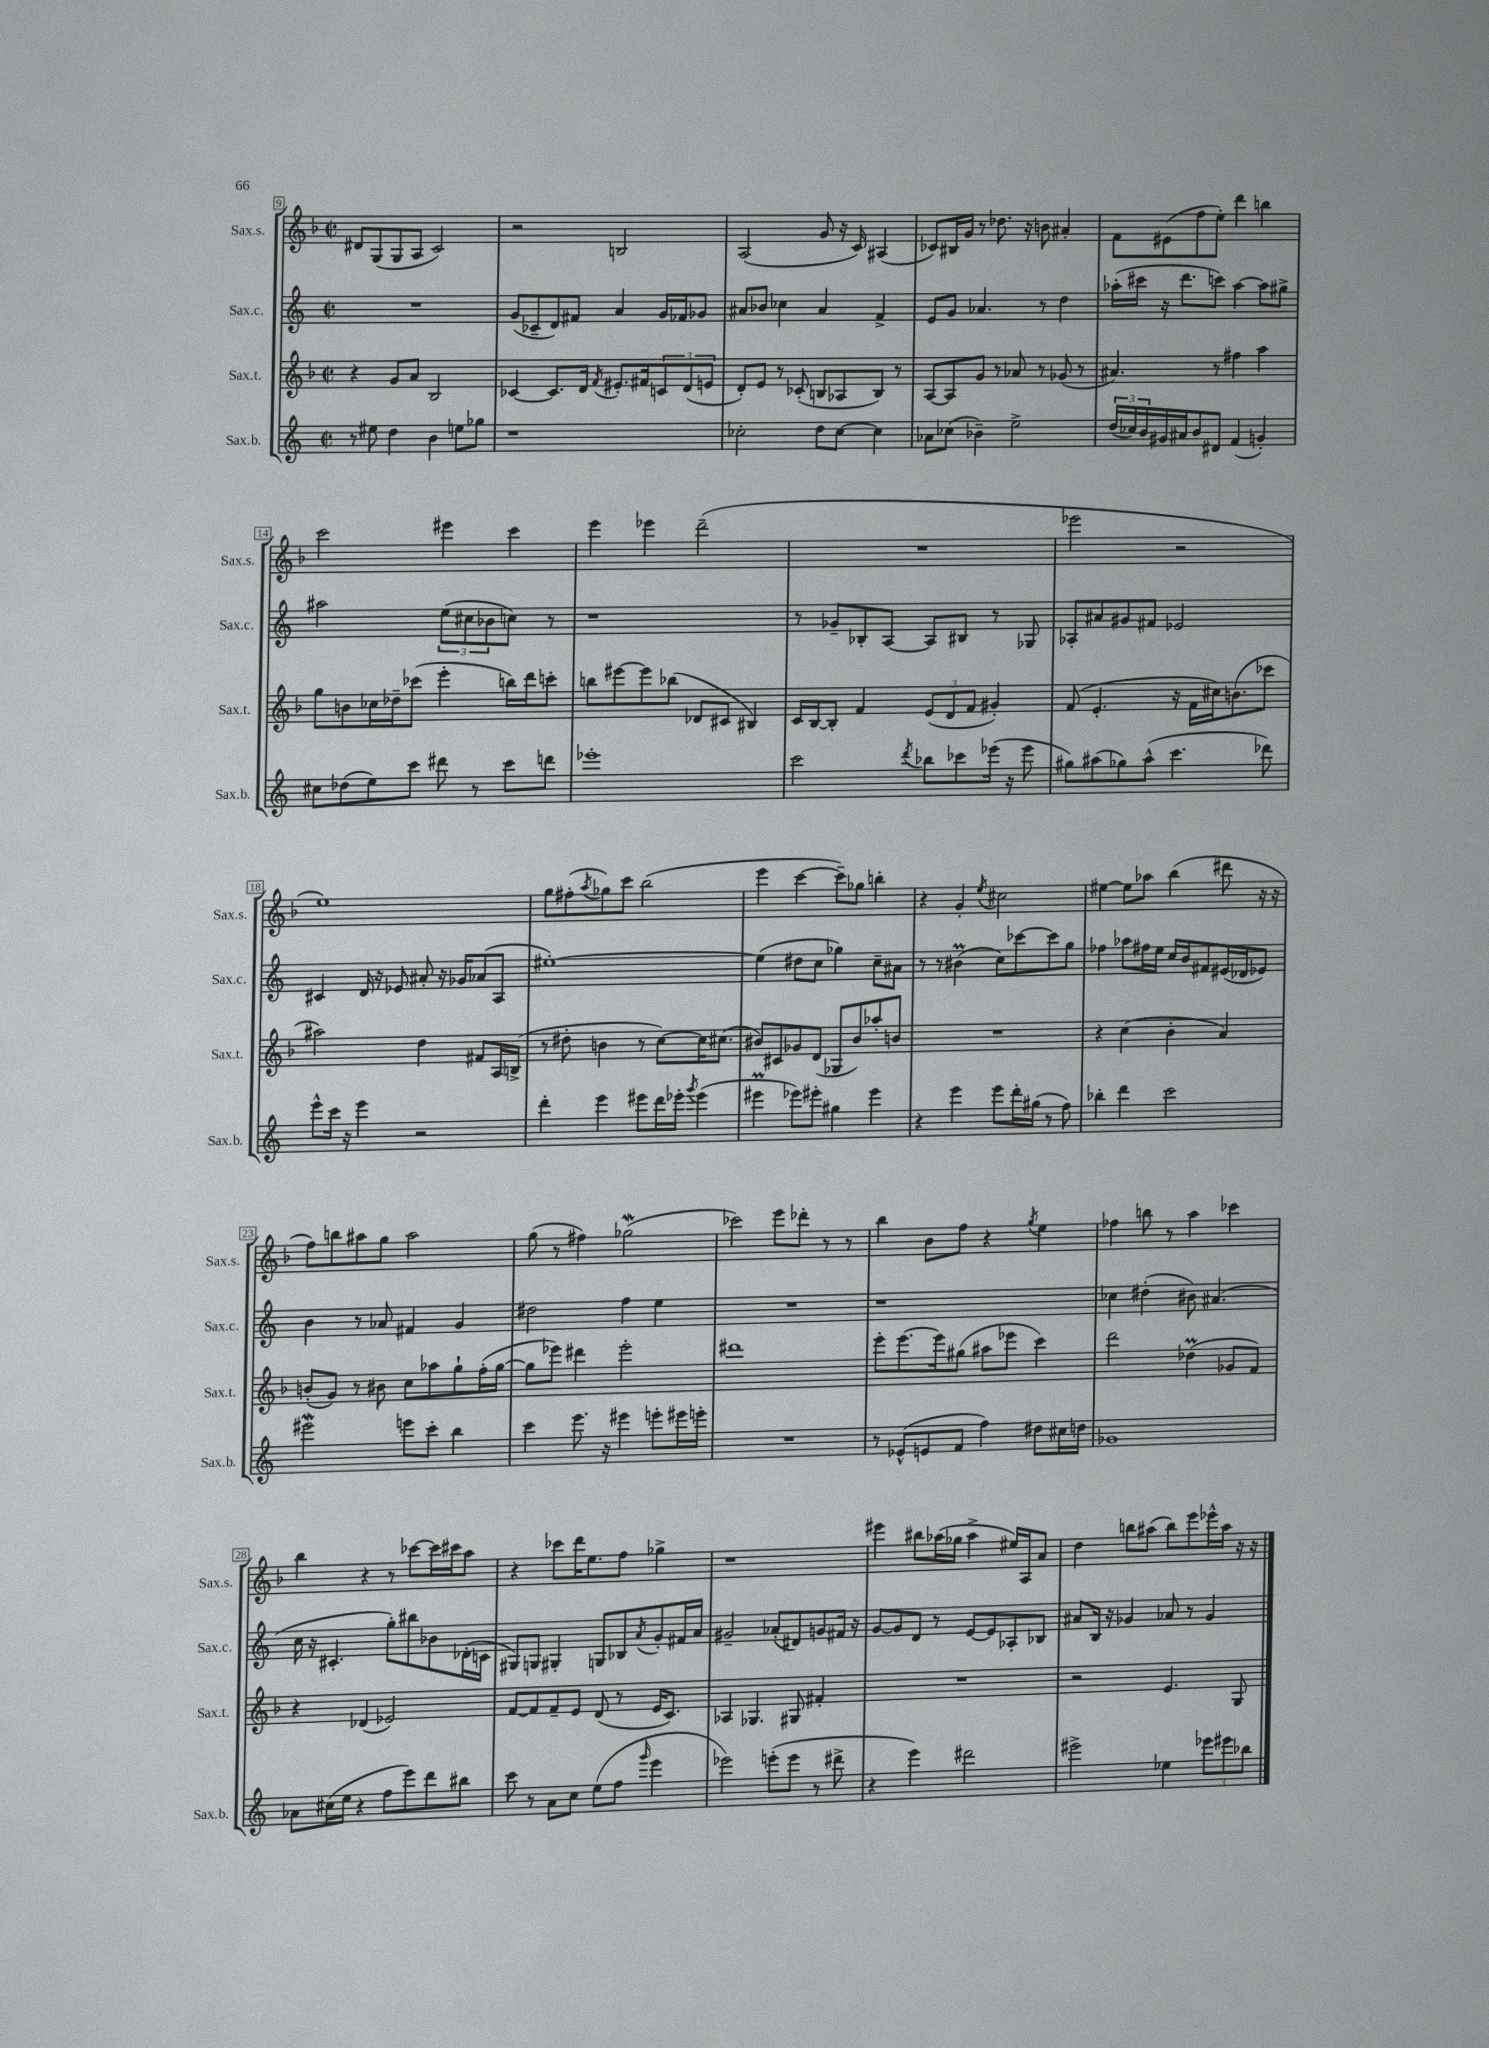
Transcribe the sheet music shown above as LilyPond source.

<<
\new StaffGroup <<
\new Staff = "s0" \with { instrumentName = "Sax.s." shortInstrumentName = "Sax.s." } {
    \clef treble \key f \major \defaultTimeSignature \time 2/2
    dis'8 g8( g8 a8 c'2) |
    r2 b2 |
    a2( g'8 r16 c'16) ais4( |
    ces'8) bis16 g'16 r8 des''8. r16 b'8 ais'4-. |
    f'8 eis'8( f''8 e''8-.) d'''4 b''4 |
    c'''2 eis'''4 c'''4 |
    e'''4 ees'''4 d'''2--( |
    R1 |
    ees'''2 r2 |
    e''1) |
    g''8 fis''8-.( \acciaccatura { a''8 } ges''8) c'''8 bes''2( |
    e'''4 c'''4~ c'''8--) ges''8 b''4-. |
    r4 g'4-. \acciaccatura { e''8 } cis''2 |
    eis''4~ eis''8 aes''8 bes''4( dis'''8 r16 r16 |
    f''8) b''8 ais''8 g''8 ais''2 |
    g''8( r8 fis''4) ges''2\mordent( |
    ces'''2) e'''8 des'''8-. r8 r8 |
    bes''4 bes'8 f''8 r4 \acciaccatura { g''8 } e''4 |
    fes''4 b''8 r8 a''4 ces'''4 |
    bes''4 r4 r8 ces'''8~ ces'''16 cis'''16 a''8 |
    r4 ces'''8 d'''16 e''8. f''8 ges''4-> |
    r1 |
    eis'''4 bis''8 aes''16( ges''16 aes''4-> eis''16) a16 a'8 |
    d''4 b''8 ais''8( b''8) e'''8 ees'''16-^ ais''16 r16 r16 \bar "|." |
}
\new Staff = "s1" \with { instrumentName = "Sax.c." shortInstrumentName = "Sax.c." } {
    \clef treble \key c \major \defaultTimeSignature \time 2/2
    R1 |
    g'8( ces'8-- d'8) fis'8 a'4 g'16 fes'16 ges'8 |
    ais'8 bes'8 ces''4 ais'4 f'4-> |
    e'8 g'8 aes'4. r8 d''4 |
    aes''16-.( cis'''16 r16 d'''8. c'''8) aes''4~ aes''8 gis''8-> |
    ais''2 \tuplet 3/2 { e''8( cis''8 bes'8 } c''8) r8 |
    r1 |
    r8 ges'8-- bes8-. a8~ a8 bis8 r8 ges8 |
    aes8-. ais'8 gis'8 fis'8 ees'2 |
    cis'4 d'16 r16 ees'8 ais'8-. r16 ges'16 aes'8( a8 |
    eis''1~-.) |
    eis''4( dis''8 c''8 ges''4) c''8-- ais'8 |
    r8 r8 bis'4\prall( c''8) ces'''8~ ces'''8 g''8 |
    fes''4 aes''8 fis''16 e''16 c''16 b'16 fis'8 eis'16( des'16 ees'8) |
    b'4 r8 aes'8 fis'4 g'4 |
    dis''2 f''4 e''4 |
    R1 |
    r1 |
    ces''4 dis''4-.( bis'8) ais'4.( |
    c''16 r16 cis'4.-. g''8-.) bis''8 bes'8 des'16-.( c'16 |
    gis8) g8 gis4-. g8 bes8 \acciaccatura { a'8 } g'8-. fis'16 a'16 |
    gis'2-- aes'8-.( dis'8) g'8 fis'16 r16 |
    g'8~ g'8 d'8 r8 e'8~ e'8 aes8-. bes8 |
    ais'8 b16 r16 ges'4 aes'8 r8 ges'4 \bar "|." |
}
\new Staff = "s2" \with { instrumentName = "Sax.t." shortInstrumentName = "Sax.t." } {
    \clef treble \key f \major \defaultTimeSignature \time 2/2
    r4 g'8 a'8 bes2 |
    ces'4~ ces'8. d'16 \acciaccatura { f'8 } eis'8.-. fis'16 \tuplet 3/2 { c'8 d'8( e'8 } |
    d'8-.) e'8 r8 ces'8-.( b8 aes8 b8) r8 |
    a8~ a8 g'8 r8 aes'8 r8 ges'8( r8 |
    ais'4.) r8 fis''4 a''4 |
    g''8 b'8 ces''16 des''16-- ces'''8( e'''4-. b''16) d'''16 c'''8-. |
    b''8 eis'''8~ eis'''8 bes''8( des'8 cis'8 bis4) |
    c'16 bes16~ bes8-. f'4 \tuplet 3/2 { e'8( d'8 f'8 } gis'4-.) |
    f'8( e'4.-. r16 f'16 cis''16) b'8.( ces'''8 |
    ais''2) d''4 fis'8 a16 b16->( |
    r8 dis''8-. b'4 r8 c''8~) c''16 cis''8.( |
    bis'8) cis'8 ges'8 d'8( ges8 bis'8) aes''8-. b'8 |
    R1 |
    r4 c''4( bes'4-. a'4) |
    b'8-.( g'8) r8 bis'8 c''8 aes''8 g''8-! f''16-.( g''16~ |
    g''8 ees'''8) dis'''4 ees'''2-. |
    dis'''1 |
    e'''8-. e'''8.~ e'''16 gis''8( ais''8 ees'''8 c'''4) |
    d'''2 des''4\prall( ges'8 f'8) |
    r4 des'4( ees'2) |
    f'8~ f'8 f'8-- e'8 d'8( r8 e'16 c'8.) |
    aes4 ges4. gis8 fis'4-. |
    R1 |
    r2 e'4. g8 \bar "|." |
}
\new Staff = "s3" \with { instrumentName = "Sax.b." shortInstrumentName = "Sax.b." } {
    \clef treble \key c \major \defaultTimeSignature \time 2/2
    r8 eis''8 d''4 b'4 e''8 ges''8 |
    r1 |
    ces''2-. d''8 ces''8~ ces''4 |
    aes'8 ces''8( bes'4--) e''2-> |
    \tuplet 3/2 { d''16( ces''16) b'16 } gis'16 ais'16 b'8 dis'8 f'4( g'4-.) |
    cis''8 des''8( e''8) c'''8 dis'''8 r8 c'''8 d'''8 |
    ees'''1-. |
    c'''2 \acciaccatura { d'''8 } bes''8 ces'''8 ees'''16( r16 ees'''8 |
    gis''8) ais''8( ges''8) ais''8-^( c'''4. des'''8) |
    e'''8-^ c'''16 r16 e'''4 r2 |
    d'''4-. e'''4 eis'''8 d'''16 ees'''16-. \acciaccatura { g'''8 } ees'''4( |
    eis'''4\prall ees'''8) eis'''8-. gis''4 eis'''4 |
    r4 e'''4 e'''8 d'''16-. gis''16( r8 f''8) |
    bes''4-. d'''4 c'''2 |
    eis'''2\mordent e'''8 c'''8-. b''4 |
    c'''4 e'''8. r16 eis'''4 e'''8-. eis'''16 e'''16-. |
    R1 |
    r8 ees'8-^( e'8 f'8 f''4) dis''8 cis''16 d''16 |
    ges'1 |
    aes'8 cis''16( e''16 r4 f''8 e'''8) d'''8 bis''8 |
    c'''8 r8 a'8 c''8 e''8( f''8 \grace { g'''16 } e'''4 |
    ees'''2) e'''8-.( e'''8 r8 dis'''8-> |
    r4 e'''4) dis'''2 |
    eis'''2-> ees''4 \tuplet 3/2 { ees'''8 eis'''8 bes''8 } \bar "|." |
}
>>
>>
\layout { \context { \Score currentBarNumber = #9 \override BarNumber.stencil = #(make-stencil-boxer 0.1 0.3 ly:text-interface::print) } }
